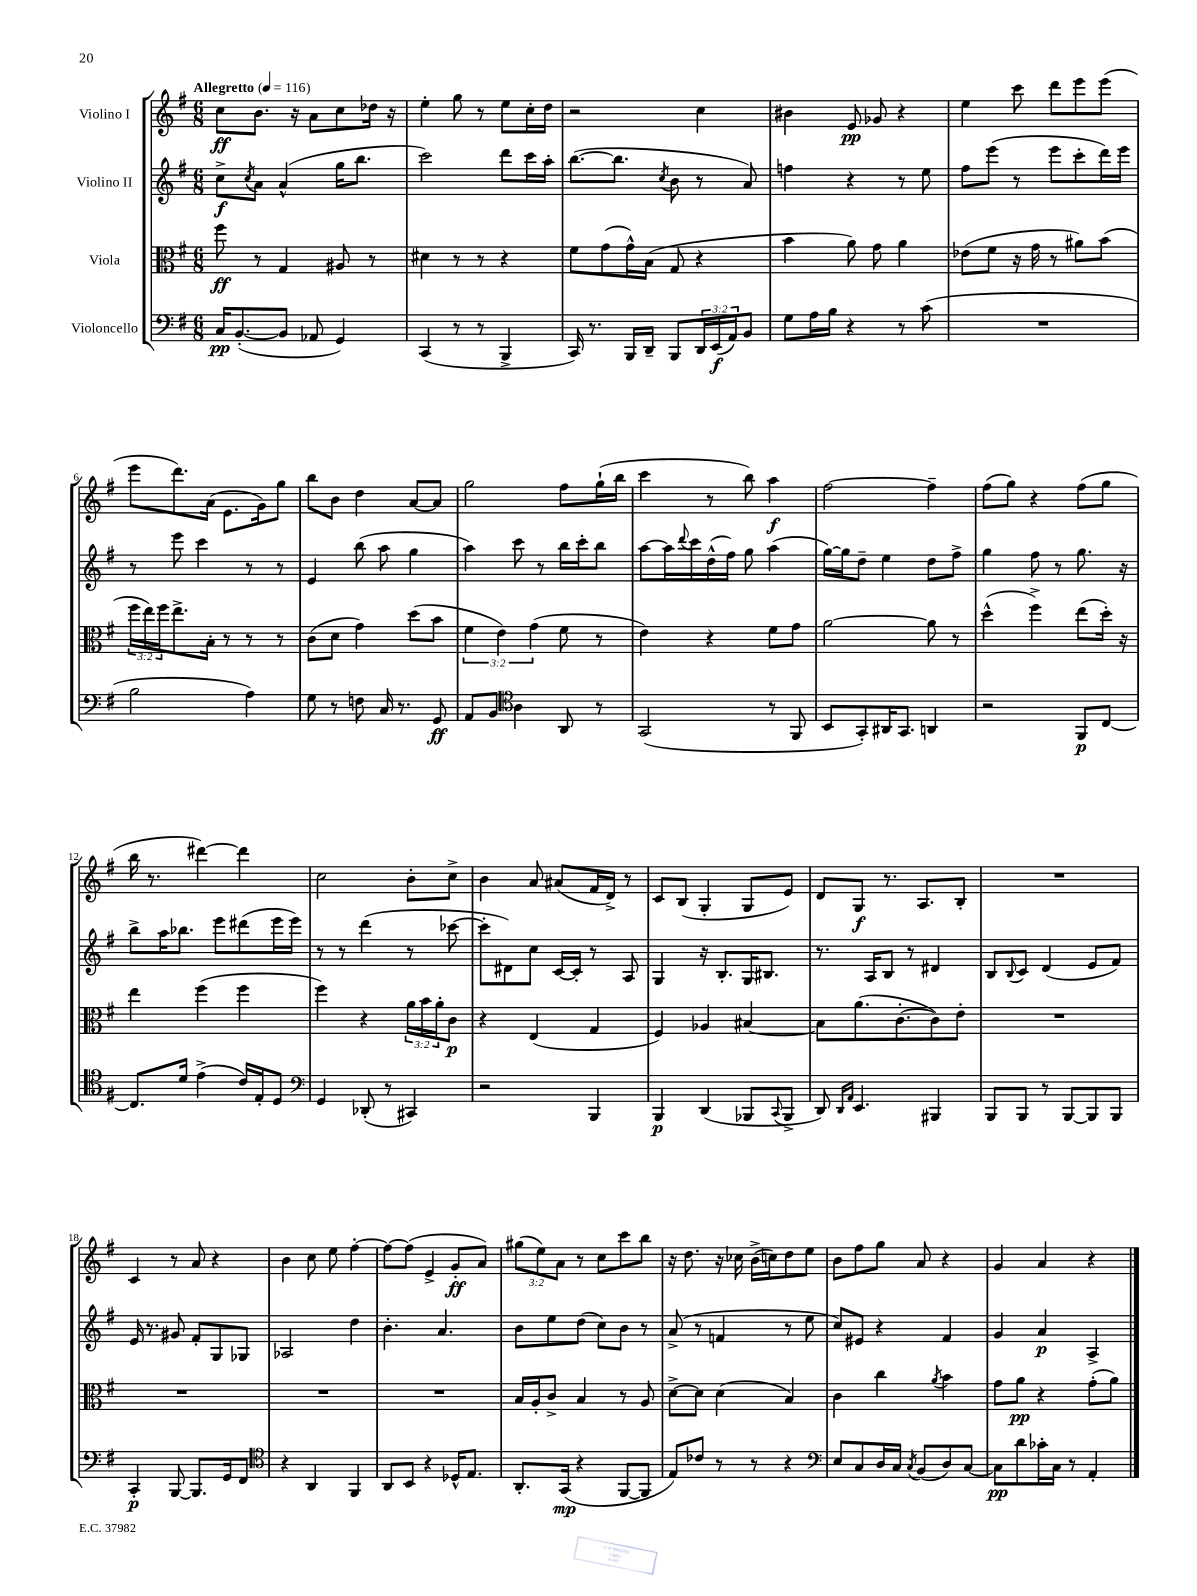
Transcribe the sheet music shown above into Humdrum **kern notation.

**kern	**kern	**kern	**kern
*staff4	*staff3	*staff2	*staff1
*clefF4	*clefC3	*clefG2	*clefG2
*k[f#]	*k[f#]	*k[f#]	*k[f#]
*M6/8	*M6/8	*M6/8	*M6/8
*MM116	*MM116	*MM116	*MM116
16C	8ff#	8cc^	8cc
([8.BB'	.	.	.
.	.	8qcc	.
.	8r	8a	8.b
8BB]	4G	(4a^^	.
.	.	.	16r
8AA-	.	.	8a
4GG)	8A#	16gg	8cc
.	.	8.bb	.
.	8r	.	16dd-
.	.	.	16r
=	=	=	=
(4CC	4d#	2ccc)	4ee'
8r	8r	.	8gg
8r	8r	.	8r
4BBB^	4r	8ddd	8ee
.	.	16ccc	16cc'
.	.	16aa'	16dd
=	=	=	=
16CC)	8f#	([8.bb	2r
8.r	.	.	.
.	(8g	.	.
.	.	8.bb]	.
16BBB	16g^^)	.	.
16DD~	(16B	.	.
.	.	8qcc	.
8BBB	8G	8b	.
24DD	4r	8r	4cc
(24EE	.	.	.
24AA)	.	.	.
8BB	.	8a)	.
=	=	=	=
8G	4b	4ff	4b#
16A	.	.	.
16B	.	.	.
4r	8a)	4r	8e
.	8g	.	8g-
8r	4a	8r	4r
(8c	.	8ee	.
=	=	=	=
2.r	(8e-	8ff#	4ee
.	8f#	(8eee	.
.	16r	8r	8ccc
.	16g	.	.
.	8r	8eee	8ddd
.	8a#)	8ccc'	8eee
.	(8b	16ddd)	(8eee
.	.	16eee	.
=	=	=	=
2B	24ff#	8r	8eee
.	24ee)	.	.
.	24ff#	.	.
.	8.ee^	8eee	8.ddd)
.	.	4ccc	.
.	16B'	.	(16a
.	8r	.	8.e
4A)	8r	8r	.
.	.	.	16g)
.	8r	8r	8gg
=	=	=	=
8G	(8c	4e	8bb
8r	8d	.	8b
8F	4g)	(8bb	4dd
16C	.	8aa	.
8.r	.	.	.
.	(8dd	4gg	[8a
8GG	8b	.	8a]
=	=	=	=
8AA	6f#	4aa)	2gg
8BB	.	.	.
.	6e)	.	.
*clefC4	*	*	*
4A	.	8ccc	.
.	(6g	.	.
.	.	8r	.
8AA	8f#	16bb	8ff#
.	.	16ccc'	.
8r	8r	8bb	(16gg`
.	.	.	16bb
=	=	=	=
(2GG	4e)	[8aa	4ccc
.	.	16aa]	.
.	.	8qqddd	.
.	.	16ccc	.
.	4r	(16dd^^	8r
.	.	16ff#)	.
.	.	8gg	8bb)
8r	8f#	(4aa	4aa
8FF#	8g	.	.
=	=	=	=
8BB	[2a	[16gg)	[2ff#
.	.	16gg]	.
8GG')	.	8dd~	.
16AA#	.	4ee	.
8.GG	.	.	.
4AA	8a]	8dd	4ff#~]
.	8r	8ff#^	.
=	=	=	=
2r	(4dd^^	4gg	(8ff#
.	.	.	8gg)
.	4ff#^)	8ff#	4r
.	.	8r	.
8FF#	(8ee	8.gg	(8ff#
[8C	16dd')	.	8gg
.	16r	16r	.
=	=	=	=
8.C]	4ee	8bb^	16bb
.	.	.	8.r
.	.	16aa	.
16d	.	8.bb-	.
(4e^	(4ff#	.	[4ddd#)
.	.	8eee	.
16c)	4ff#	(8ddd#	4ddd#]
16E'	.	.	.
8D	.	16eee	.
.	.	16eee)	.
=	=	=	=
*clefF4	*	*	*
4GG	4ff#)	8r	2cc
.	.	8r	.
(8DD-'	4r	(4ddd	.
8r	.	.	.
4CC#)	24a	8r	8b'
.	24b	.	.
.	24a'	.	.
.	8c	[8ccc-	8cc^
=	=	=	=
2r	4r	8ccc-']	4b
.	.	8d#)	.
.	(4E	8cc	8a
.	.	[16c	(8a#
.	.	16c']	.
4BBB	4G	8r	16f#
.	.	.	16d^)
.	.	8A	8r
=	=	=	=
4BBB	4F#)	4G	8c
.	.	.	(8B
(4DD	4A-	16r	4G'
.	.	8.B'	.
8BBB-	[4B#	16G	8G
.	.	8.B#	.
8qqCC	.	.	.
8BBB-^	.	.	8e)
=	=	=	=
8DD)	8B#]	8.r	8d
16qqDD	.	.	.
16qqAA	.	.	.
4.EE	(8.a	.	8G
.	.	16A	.
.	.	8B	8.r
.	[8.c'	.	.
.	.	8r	.
.	.	.	8.A
4BBB#	8c])	4d#	.
.	8e'	.	8B'
=	=	=	=
8BBB	2.r	8B	2.r
.	.	8qqB	.
8BBB	.	8c	.
8r	.	(4d	.
[8BBB	.	.	.
8BBB]	.	8e	.
8BBB	.	8f#)	.
=	=	=	=
4CC'	2.r	16e	4c
.	.	8.r	.
[8BBB	.	8g#	8r
8.BBB]	.	8f#'	8a
.	.	8G	4r
16GG	.	.	.
8FF#	.	8G-	.
=	=	=	=
*clefC4	*	*	*
4r	2.r	2A-	4b
4AA	.	.	8cc
.	.	.	8ee
4FF#	.	4dd	[4ff#'
=	=	=	=
8AA	2.r	4.b'	8ff#_
8BB	.	.	(8ff#]
4r	.	.	4e^
.	.	4.a	.
16D-^^	.	.	8g'
8.E	.	.	.
.	.	.	8a)
=	=	=	=
8.AA'	16B	8b	(12gg#
.	16A'	.	.
.	.	.	12ee)
.	8c^	8ee	.
.	.	.	12a
(16GG	.	.	.
4r	4B	(8dd	8r
.	.	8cc)	8cc
[8FF#	8r	8b	8ccc
8FF#]	8A	8r	8bb
=	=	=	=
8E)	[8d^	(8a^	16r
.	.	.	8.dd
8c-	8d]	8r	.
8r	(4d	4f	16r
.	.	.	16cc-
8r	.	.	(16b^
.	.	.	16cc)
4r	4B)	8r	8dd
.	.	8ee	8ee
=	=	=	=
*clefF4	*	*	*
8E	4c	8cc)	8b
8C	.	8e#	8ff#
16D	4cc	4r	8gg
16C	.	.	.
8qC	.	.	.
(8BB	.	.	8a
.	8qa	.	.
8D)	4b	4f#	4r
[8C	.	.	.
=	=	=	=
8C]	8g	4g	4g
8d	8a	.	.
16c-'	4r	4a	4a
16C	.	.	.
8r	.	.	.
4AA'	(8g'	4A^	4r
.	8a)	.	.
==	==	==	==
*-	*-	*-	*-
